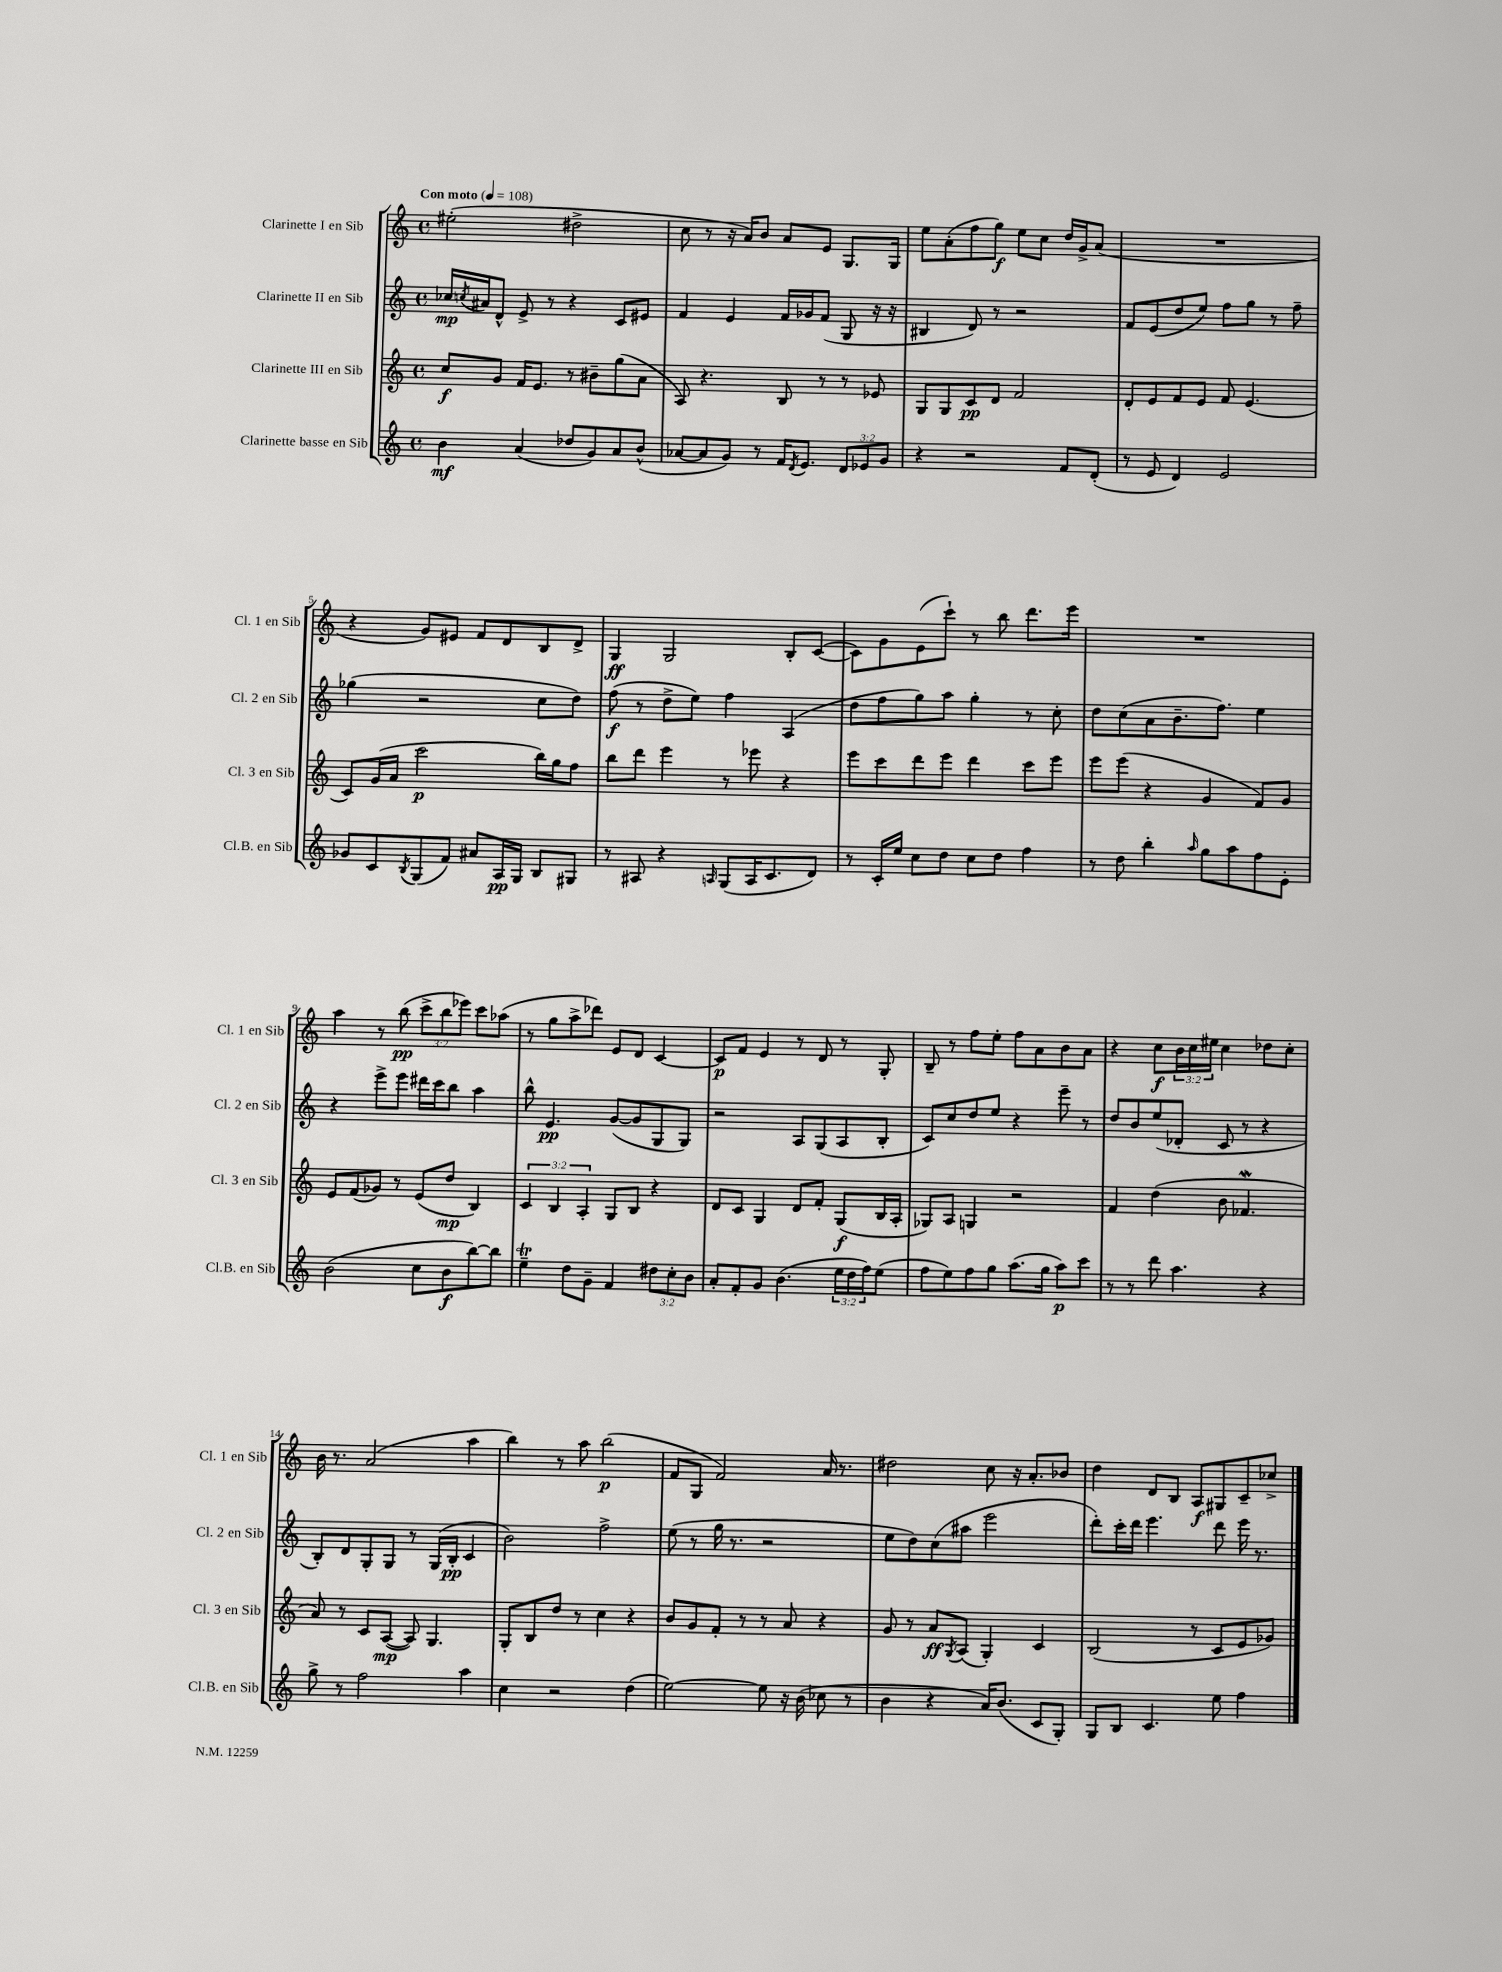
<<
\new StaffGroup <<
\new Staff = "s0" \with { instrumentName = "Clarinette I en Sib" shortInstrumentName = "Cl. 1 en Sib" } {
    \clef treble \key c \major \defaultTimeSignature \time 4/4 \override Staff.TupletNumber.text = #tuplet-number::calc-fraction-text \tempo "Con moto" 4 = 108
    eis''2-.( dis''2-> |
    c''8 r8 r16 a'16) b'8 a'8 e'8 g8. g16 |
    e''8 a'8-.( f''8 g''8\f) e''8 c''8 d''16 g'16-> a'8( |
    R1 |
    r4 g'8) eis'8 f'8 d'8 b8 d'8-> |
    g4\ff g2 b8-. c'8~( |
    c'8) g'8 e'8( c'''8-!) r8 b''8 d'''8. e'''16 |
    R1 |
    a''4 r8 b''8\pp( \tuplet 3/2 { c'''8-> b''8 ees'''8) } c'''8 aes''8( |
    r8 g''8 a''8-> des'''8) e'8 d'8 c'4~ |
    c'8\p f'8 e'4 r8 d'8 r8 g8-. |
    b8-- r8 f''8 e''8-. f''8 a'8 b'8 a'8 |
    r4 c''8\f \tuplet 3/2 { b'16 c''16 eis''16 } c''4 des''8 c''8-. |
    b'16 r8. a'2( a''4 |
    b''4) r8 a''8 b''2\p( |
    f'8 g8 f'2) a'16 r8. |
    dis''2 c''8 r16 a'8.-. bes'8 |
    d''4 d'8 b8 a8\f gis8 c'8-- ces''8-> \bar "|." |
}
\new Staff = "s1" \with { instrumentName = "Clarinette II en Sib" shortInstrumentName = "Cl. 2 en Sib" } {
    \clef treble \key c \major \defaultTimeSignature \time 4/4
    ces''16\mp \acciaccatura { c''8 } ais'16 d'8-^ e'8-> r8 r4 c'8 eis'8 |
    f'4 e'4 f'16 ges'16 f'8( g8 r16 r16 |
    bis4 d'8) r8 r2 |
    f'8 e'8( d''8 e''8) f''8 g''8 r8 f''8-- |
    ges''4( r2 c''8 d''8) |
    f''8\f( r8 d''8-> e''8) f''4 a4( |
    d''8 f''8 g''8) a''8 g''4-. r8 c''8-. |
    d''8 c''8( a'8 b'8.-- f''8.) e''4 |
    r4 e'''8-> e'''8 dis'''16 c'''16 b''8 a''4 |
    b''8-^ e'4.\pp g'8~( g'8 g8 g8) |
    r2 a8 g8( a8 b8-. |
    c'8) c''8 d''8 e''8 r4 e'''8-- r8 |
    d''8 b'8 e''8( des'8-. c'8 r8 r4 |
    b8-.) d'8 g8-. g8 r8 g16( b16-.\pp c'4 |
    b'2) f''2-> |
    e''8( r8 g''16 r8. r2 |
    e''8 d''8) c''8( ais''8 e'''2 |
    d'''8-.) c'''16-. d'''16 e'''4. d'''8 e'''16 r8. \bar "|." |
}
\new Staff = "s2" \with { instrumentName = "Clarinette III en Sib" shortInstrumentName = "Cl. 3 en Sib" } {
    \clef treble \key c \major \defaultTimeSignature \time 4/4 \override Staff.TupletNumber.text = #tuplet-number::calc-fraction-text
    c''8\f g'8 f'16 e'8. r8 bis'8-- g''8( a'8 |
    a8) r4. b8 r8 r8 ees'8 |
    g8 g8 c'8\pp d'8 f'2 |
    d'8-. e'8 f'8 e'8 f'8 e'4.( |
    c'8) g'16( a'16 c'''2\p b''16) g''16 f''8 |
    b''8 d'''8 e'''4 r8 ees'''8 r4 |
    e'''8 c'''8 d'''8 e'''8 d'''4 c'''8 e'''8 |
    e'''8 e'''8( r4 g'4 f'8) g'8 |
    e'8 f'8( ges'8) r8 e'8( d''8\mp b4) |
    \tuplet 3/2 { c'4 b4 a4-. } g8 b8 r4 |
    d'8 c'8 g4 d'8 f'8-. g8\f( b16 a16-. |
    ges8) a8 g4 r2 |
    f'4 d''4( b'8 fes'4.\mordent |
    a'8) r8 c'8 a8~\mp( a8) g4. |
    g8-. b8 d''8 r8 c''4 r4 |
    b'8 g'8 f'8-. r8 r8 a'8 r4 |
    g'8 r8 a'8\ff \acciaccatura { g8 } a8( g4-.) c'4 |
    b2( r8 c'8 e'8 ges'8) \bar "|." |
}
\new Staff = "s3" \with { instrumentName = "Clarinette basse en Sib" shortInstrumentName = "Cl.B. en Sib" } {
    \clef treble \key c \major \defaultTimeSignature \time 4/4 \override Staff.TupletNumber.text = #tuplet-number::calc-fraction-text
    b'4\mf a'4( des''8 g'8) a'8 b'8-^( |
    aes'8~ aes'8 g'8) r8 f'16 \acciaccatura { d'8 } e'8. \tuplet 3/2 { d'8 ees'8 g'8 } |
    r4 r2 f'8 d'8-.( |
    r8 e'8 d'4) e'2 |
    ges'8 c'8 \acciaccatura { b8 } g8( f'8) ais'8 a16\pp g16 b8 gis8 |
    r8 ais8 r4 \grace { a16 } g8( a16 c'8. d'8) |
    r8 c'16-. e''16 c''8 d''8 c''8 d''8 f''4 |
    r8 d''8 b''4-. \grace { a''16 } g''8 a''8 f''8 e'8-. |
    b'2( c''8 b'8\f b''8~) b''8 |
    e''4--\trill d''8 g'8-- f'4 \tuplet 3/2 { dis''8 c''8-. b'8 } |
    a'8-. f'8-. g'8 b'4.( \tuplet 3/2 { e''16 d''16 f''16) } e''8( |
    f''8 e''8) f''8 g''8 a''8.( g''16 a''8\p) c'''8 |
    r8 r8 d'''8 a''4. r4 |
    g''8-> r8 f''2 a''4 |
    c''4 r2 d''4( |
    e''2~) e''8 r16 b'16( ces''8 r8 |
    b'4 r4 a'16) b'8.( c'8 g8-.) |
    g8 b8 c'4. e''8 f''4 \bar "|." |
}
>>
>>
